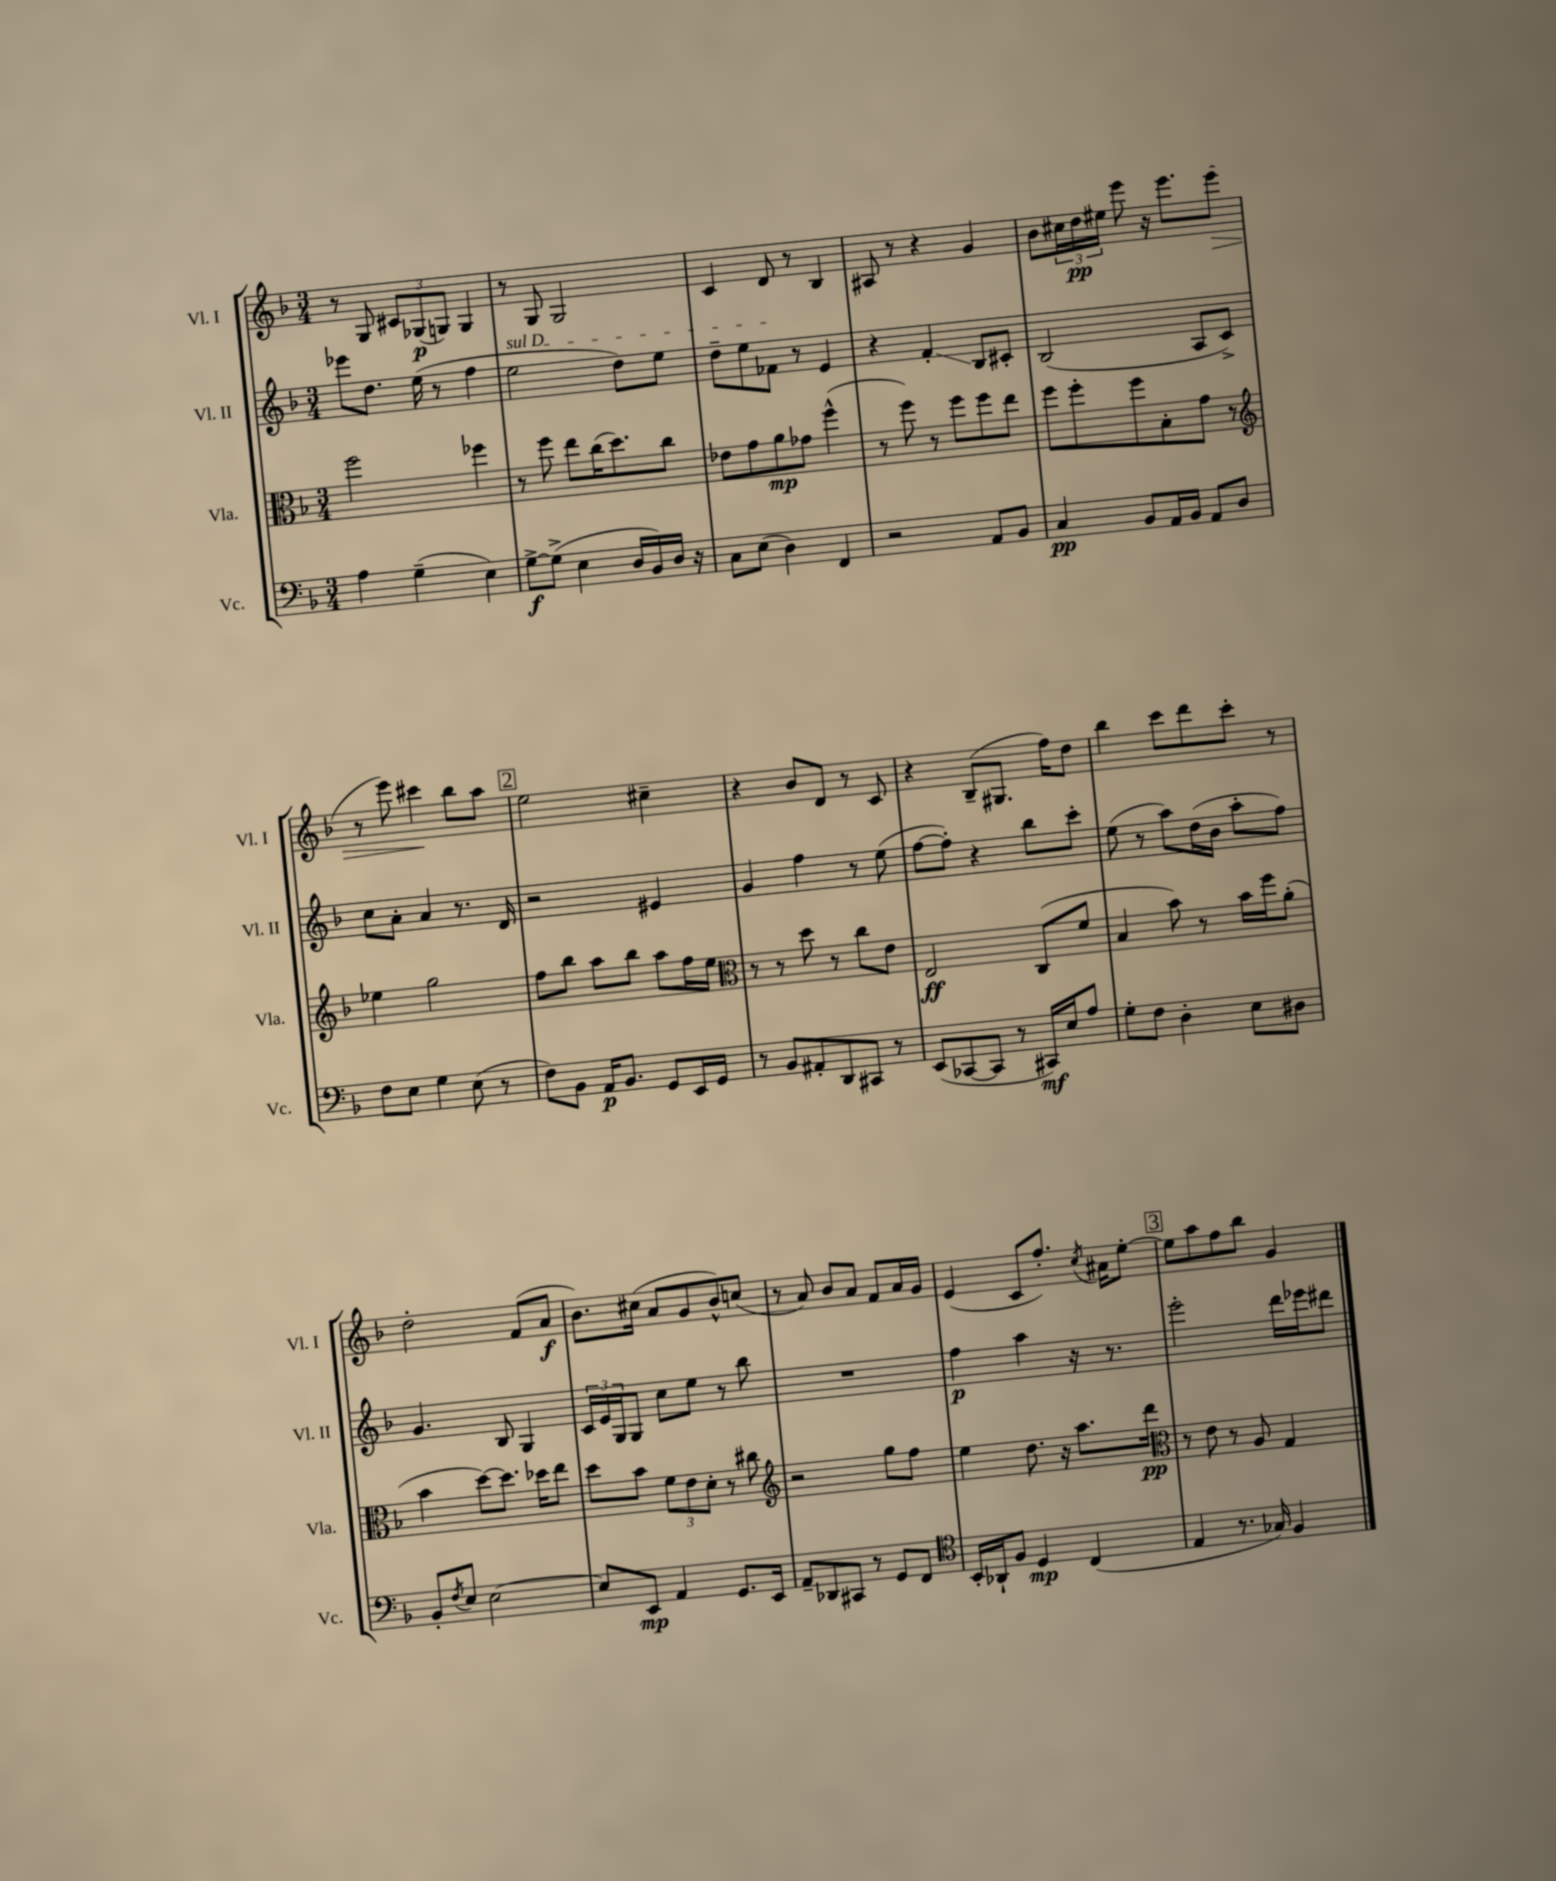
<<
\new StaffGroup <<
\new Staff = "s0" \with { instrumentName = "Vl. I" shortInstrumentName = "Vl. I" } {
    \clef treble \key f \major \numericTimeSignature \time 3/4
    r8 g8 \tuplet 3/2 { cis'8 ges8\p( g8) } g4 |
    r8 g8 g2 |
    c'4 d'8 r8 bes4 |
    ais8 r8 r4 g'4 |
    bes'8 \tuplet 3/2 { cis''16 d''16\pp eis''16 } e'''8 r16 e'''8. e'''8\>( |
    r8 e'''8) cis'''4\! bes''8 a''8 |
    \mark \markup { \box "2" } e''2 cis''4-- |
    r4 bes'8 d'8 r8 c'8 |
    r4 bes8--( gis8. f''16) d''8 |
    bes''4 c'''8 d'''8 c'''8-. r8 |
    d''2-. f'8( a'8\f |
    bes'8.) cis''16( a'8 g'8 bes'8-^) c''8( |
    r8 a'8) bes'8 a'8 f'8 a'16 g'16 |
    e'4( c'8 f''8.-.) \acciaccatura { c''8 } ais'16 e''8~-. |
    \mark \markup { \box "3" } e''8 a''8 f''8 bes''8 g'4 \bar "|." |
}
\new Staff = "s1" \with { instrumentName = "Vl. II" shortInstrumentName = "Vl. II" } {
    \clef treble \key f \major \numericTimeSignature \time 3/4
    ees'''8 d''8. e''16( r8 f''4 |
    \once \override TextSpanner.bound-details.left.text = \markup { \italic "sul D" } e''2\startTextSpan d''8) e''8 |
    d''8-- e''8 fes'8\stopTextSpan r8 e'4 |
    r4 f'4-.\glissando bes8 cis'8-. |
    bes2( a8 c'8->) |
    c''8 a'8-. a'4 r8. d'16 |
    \mark \markup { \box "2" } r2 eis'4 |
    g'4 f''4 r8 e''8( |
    f''8~ f''8-.) r4 bes''8 c'''8-. |
    e''8( r8 a''8) d''16( bes'16 a''8-. f''8) |
    g'4. bes8 g4 |
    \tuplet 3/2 { c'16 e'16 g16 } g8 c''8 e''8 r8 bes''8 |
    R2. |
    f''4\p a''4 r16 r8. |
    \mark \markup { \box "3" } e'''2-. d'''16 ees'''16 dis'''8 \bar "|." |
}
\new Staff = "s2" \with { instrumentName = "Vla." shortInstrumentName = "Vla." } {
    \clef alto \key f \major \numericTimeSignature \time 3/4
    f''2 fes''4 |
    r8 f''8 e''8 c''16( d''8.) c''8 |
    ees'8 g'8 a'8\mp ges'8 f''4-^( |
    r8 f''8) r8 f''8 f''8 e''8 |
    f''8 f''8-. f''8 bes8-. g'8 r8 |
    \clef treble ees''4 g''2 |
    \mark \markup { \box "2" } f''8 bes''8 a''8 bes''8 a''8 f''16 e''16 |
    \clef alto r8 r8 d''8 r8 c''8 e'8 |
    e2\ff c8( f'8 |
    bes4 bes'8) r8 bes'16 f''16 a'8-.( |
    bes'4 d''8~) d''8. des''16 e''8 |
    d''8 bes'8 \tuplet 3/2 { f'8 e'8 d'8-. } r8 cis''8 |
    \clef treble r2 g''8 f''8 |
    e''4 d''8. r16 a''8. d'''16\pp |
    \mark \markup { \box "3" } \clef alto r8 e'8 r8 a8 g4 \bar "|." |
}
\new Staff = "s3" \with { instrumentName = "Vc." shortInstrumentName = "Vc." } {
    \clef bass \key f \major \numericTimeSignature \time 3/4
    a4 g4--( e4) |
    g8~->\f g8->( e4 d16 bes,16) d16 r16 |
    c8 e8( d4) f,4 |
    r2 a,8 bes,8 |
    c4\pp bes,8 a,16 bes,16 a,8 d8 |
    f8 e8 g4 e8( r8 |
    \mark \markup { \box "2" } f8) bes,8 a,16\p bes,8. g,8 e,16 g,16 |
    r8 bes,8 ais,8-. d,8 cis,8 r8 |
    e,8( ces,8~ ces,8 r8 cis,16\mf) e16 a8 |
    g8-. f8 d4-. e8 dis8 |
    bes,8-. \acciaccatura { f8 } e8 e2~ |
    e8 e,8\mp a,4 g,8. e,16 |
    a,8-- des,8 cis,8 r8 g,8 f,8 |
    \clef tenor bes,16-. aes,16-! f8 d4\mp c4( |
    \mark \markup { \box "3" } e4 r8. ges16) f4 \bar "|." |
}
>>
>>
\layout { \context { \Score \remove "Bar_number_engraver" } }
